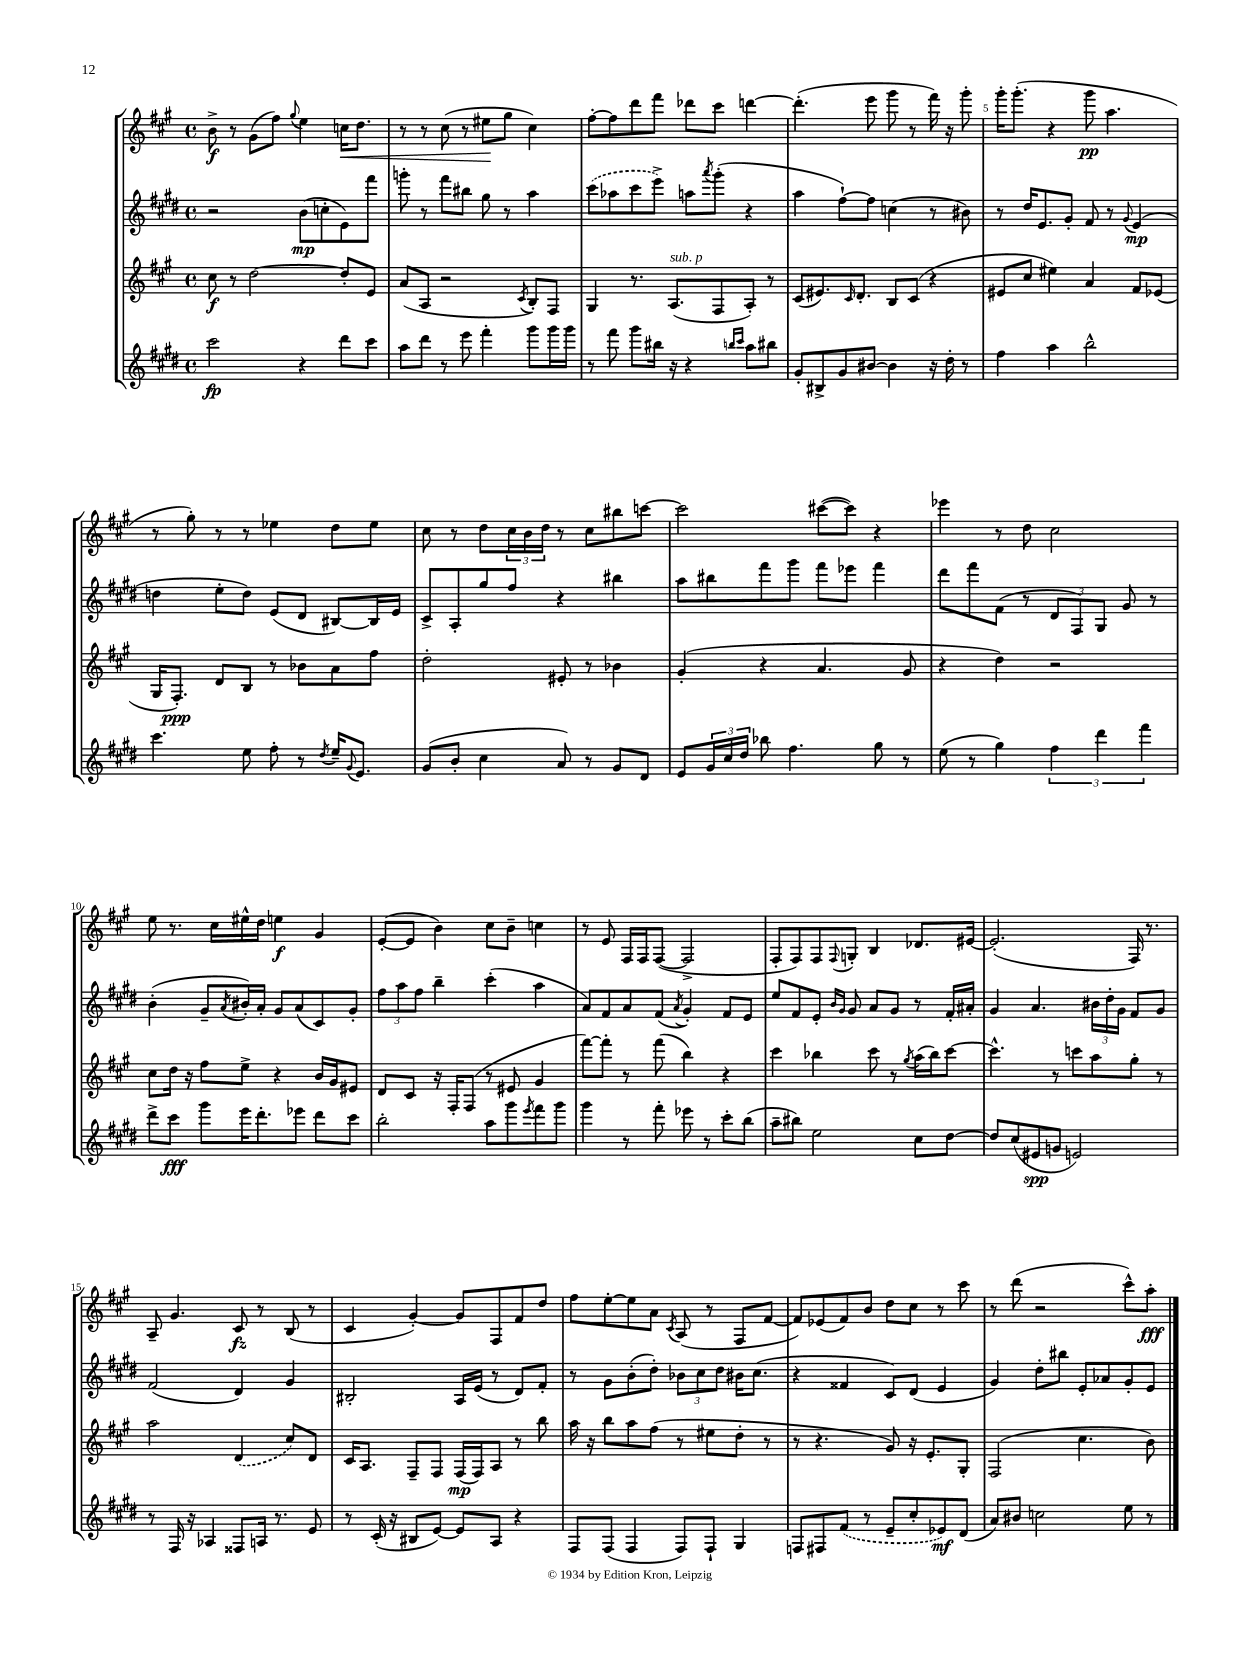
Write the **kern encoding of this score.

**kern	**kern	**kern	**kern
*staff4	*staff3	*staff2	*staff1
*clefG2	*clefG2	*clefG2	*clefG2
*k[f#c#g#d#]	*k[f#c#g#]	*k[f#c#g#d#]	*k[f#c#g#]
*M4/4	*M4/4	*M4/4	*M4/4
*met(c)	*met(c)	*met(c)	*met(c)
2ccc#	8cc#	2r	8b^
.	8r	.	8r
.	[2dd	.	(8g#
.	.	.	8ff#)
.	.	.	8qqgg#
4r	.	(8b	4ee
.	.	8cc'	.
8ddd#	8dd']	8e)	16cc
.	.	.	8.dd
8ccc#	8e	8fff#	.
=	=	=	=
8aa	(8a	8ggg'	8r
8ddd#	8A	8r	8r
8r	2r	8fff#	(8cc#
8eee	.	8bb#	8r
4fff#'	.	8gg#	8ee#
.	.	8r	8gg#
.	8qc#	.	.
8ggg#	8B')	4aa	4cc#)
16ggg#	8F#	.	.
16ggg#	.	.	.
=	=	=	=
8r	4G#	(8ccc#	[8ff#'
8fff#	.	8aa-	8ff#]
8ggg#	8.r	8ccc#	8ddd
16bb#	.	8eee^)	8fff#
16r	(8.A	.	.
4r	.	8aa	8ddd-
.	.	8qaaa	.
.	8F#	(8ggg#'	8ccc#
16qqbb	.	.	.
16qqccc#	.	.	.
8aa	8A')	4r	[4ddd
8bb#	8r	.	.
=	=	=	=
8g#'	(8c#	4aa	(4.ddd']
8B#^	8.e#)	.	.
8g#	.	[8ff#`)	.
.	16qqc#	.	.
.	8.d'	.	.
[8b#	.	8ff#]	8eee
4b#]	8B	(4cc	8ggg#
.	(8c#	.	8r
16r	4r	8r	16fff#)
16dd#'	.	.	16r
8r	.	8b#)	8ggg#'
=	=	=	=
4ff#	8e#	8r	16ggg#'
.	.	.	(8.ggg#'
.	8cc#	16dd#	.
.	.	8.e	.
4aa	4ee#)	.	4r
.	.	8g#'	.
2bb^^	4a	8f#	8ggg#
.	.	8r	4.aa
.	.	8qqg#	.
.	8f#	(4e	.
.	(8e-	.	.
=	=	=	=
4.ccc#	16G#	4dd	8r
.	8.F#')	.	.
.	.	.	8gg#')
.	8d	8ee'	8r
8ee	8B	8dd)	8r
8ff#'	8r	(8e	4ee-
8r	8b-	8d#	.
8qdd#	.	.	.
16ee~	8a	[8B#)	8dd
8qqg#	.	.	.
8.e	.	.	.
.	8ff#	16B#]	8ee-
.	.	16e	.
=	=	=	=
(8g#	2dd'	8c#^	8cc#
8b'	.	8A'	8r
4cc#	.	8gg#	8dd
.	.	8ff#	24cc#
.	.	.	24b
.	.	.	24dd
8a)	8e#'	4r	8r
8r	8r	.	8cc#
8g#	4b-	4bb#	8bb#
8d#	.	.	[8ccc
=	=	=	=
8e	(4g#'	8aa	2ccc]
24g#	.	8bb#	.
24cc#	.	.	.
24dd#	.	.	.
8bb-	4r	8fff#	.
4.ff#	.	8ggg#	.
.	4.a	8fff#	([8ccc#
.	.	8eee-	8ccc#])
8gg#	.	4fff#	4r
8r	8g#	.	.
=	=	=	=
(8ee	4r	8ddd#	4eee-
8r	.	8fff#	.
4gg#)	4dd)	(8f#	8r
.	.	8r	8dd
6ff#	2r	12d#	2cc#
.	.	12F#)	.
6ddd#	.	12G#	.
.	.	8g#	.
6fff#	.	.	.
.	.	8r	.
=	=	=	=
8ddd#^	8cc#	(4b'	8ee
8ccc#	16dd	.	8.r
.	16r	.	.
8ggg#	8ff#	8g#~	.
.	.	.	16cc#
.	.	8qa	.
16eee	8ee^	16b#')	16ee#^^
8.ddd#'	.	16a'	16dd
.	4r	8g#	4ee
8eee-	.	(8a	.
8ddd#	16b	8c#)	4g#
.	16g#	.	.
8ccc#	8e#	8g#'	.
=	=	=	=
2bb'	8d	12ff#	([8e'
.	.	12aa	.
.	8c#	.	8e]
.	.	12ff#	.
.	16r	4bb~	4b)
.	16F#'	.	.
.	(8F#	.	.
8aa	8r	(4ccc#'	8cc#
8ggg#	8e#	.	8b~
8qeee	.	.	.
8fff#	4g#	4aa	4cc
8ggg#	.	.	.
=	=	=	=
4ggg#	[8fff#)	8a)	8r
.	8fff#']	8f#	8e
8r	8r	8a	16F#
.	.	.	16F#
8fff#'	(8fff#	(8f#	([8F#
.	.	8qa	.
8eee-	4bb)	4g#')	2F#^]
8r	.	.	.
8ccc#'	4r	8f#	.
(8bb	.	8e	.
=	=	=	=
8aa~	4ccc#	8ee	8F#'
8bb#)	.	8f#	8F#)
2ee	4bb-	8e'	8F#
.	.	16qqb	.
.	.	16qqg#	8qqF#
.	.	8g#	8G'
.	8ccc#	8a	4B
.	8r	8g#	.
.	8qgg#	.	.
8cc#	(16aa	8r	8.d-
.	16bb-)	.	.
[8dd#	[8ccc#	16f#'	.
.	.	16a#'	[16e#
=	=	=	=
8dd#]	4.ccc#^^]	4g#	(2.e#']
(8cc#	.	.	.
8e#	.	4.a	.
8g	8r	.	.
2e)	8ccc	.	.
.	8aa	24b#	.
.	.	24dd#'	.
.	.	24g#	.
.	8gg#'	8f#	16F#)
.	.	.	8.r
.	8r	8g#	.
=	=	=	=
8r	2aa	(2f#	8A~
16F#	.	.	4.g#
16r	.	.	.
4A-	.	.	.
8F##	(4d	4d#)	8c#
16A	.	.	8r
8.r	.	.	.
.	8cc#)	4g#	(8B
8e	8d	.	8r
=	=	=	=
8r	16c#	2B#'	4c#
.	8.A	.	.
(16c#'	.	.	.
16r	.	.	.
8B#	8F#~	.	[4g#')
[8e)	8F#	.	.
8e]	(16F#	16A	8g#]
.	16F#)	(16e	.
8A	8A	8r	8F#
4r	8r	8d#)	8f#
.	8bb	8f#'	8dd
=	=	=	=
8F#	16aa	8r	8ff#
.	16r	.	.
(8F#	8bb	8g#	[8ee'
4F#	8aa	(8b'	8ee]
.	(8ff#	8dd#')	8a
.	.	.	8qc#
8F#)	8r	12b-	(8A
.	.	12cc#	.
8F#`	8ee#	.	8r
.	.	12dd#	.
4G#	8dd'	16b#	8F#
.	.	(8.cc#	.
.	8r	.	[8f#
=	=	=	=
8F	8r	4r	8f#])
8F#	4.r	.	(8e-
(8f#	.	4f##	8f#)
8r	.	.	8b
8e~	8g#)	8c#)	8dd
8cc#'	16r	(8d#	8cc#
.	8.e'	.	.
8e-)	.	4e	8r
(8d#	8G#'	.	8ccc#
=	=	=	=
8a)	(2F#	4g#)	8r
8b#	.	.	(8ddd
2cc	.	8dd#'	2r
.	.	8bb#	.
.	4.cc#	8e'	.
.	.	8a-	.
8ee	.	8g#'	8ccc#^^)
8r	8b)	8e	8aa'
==	==	==	==
*-	*-	*-	*-
